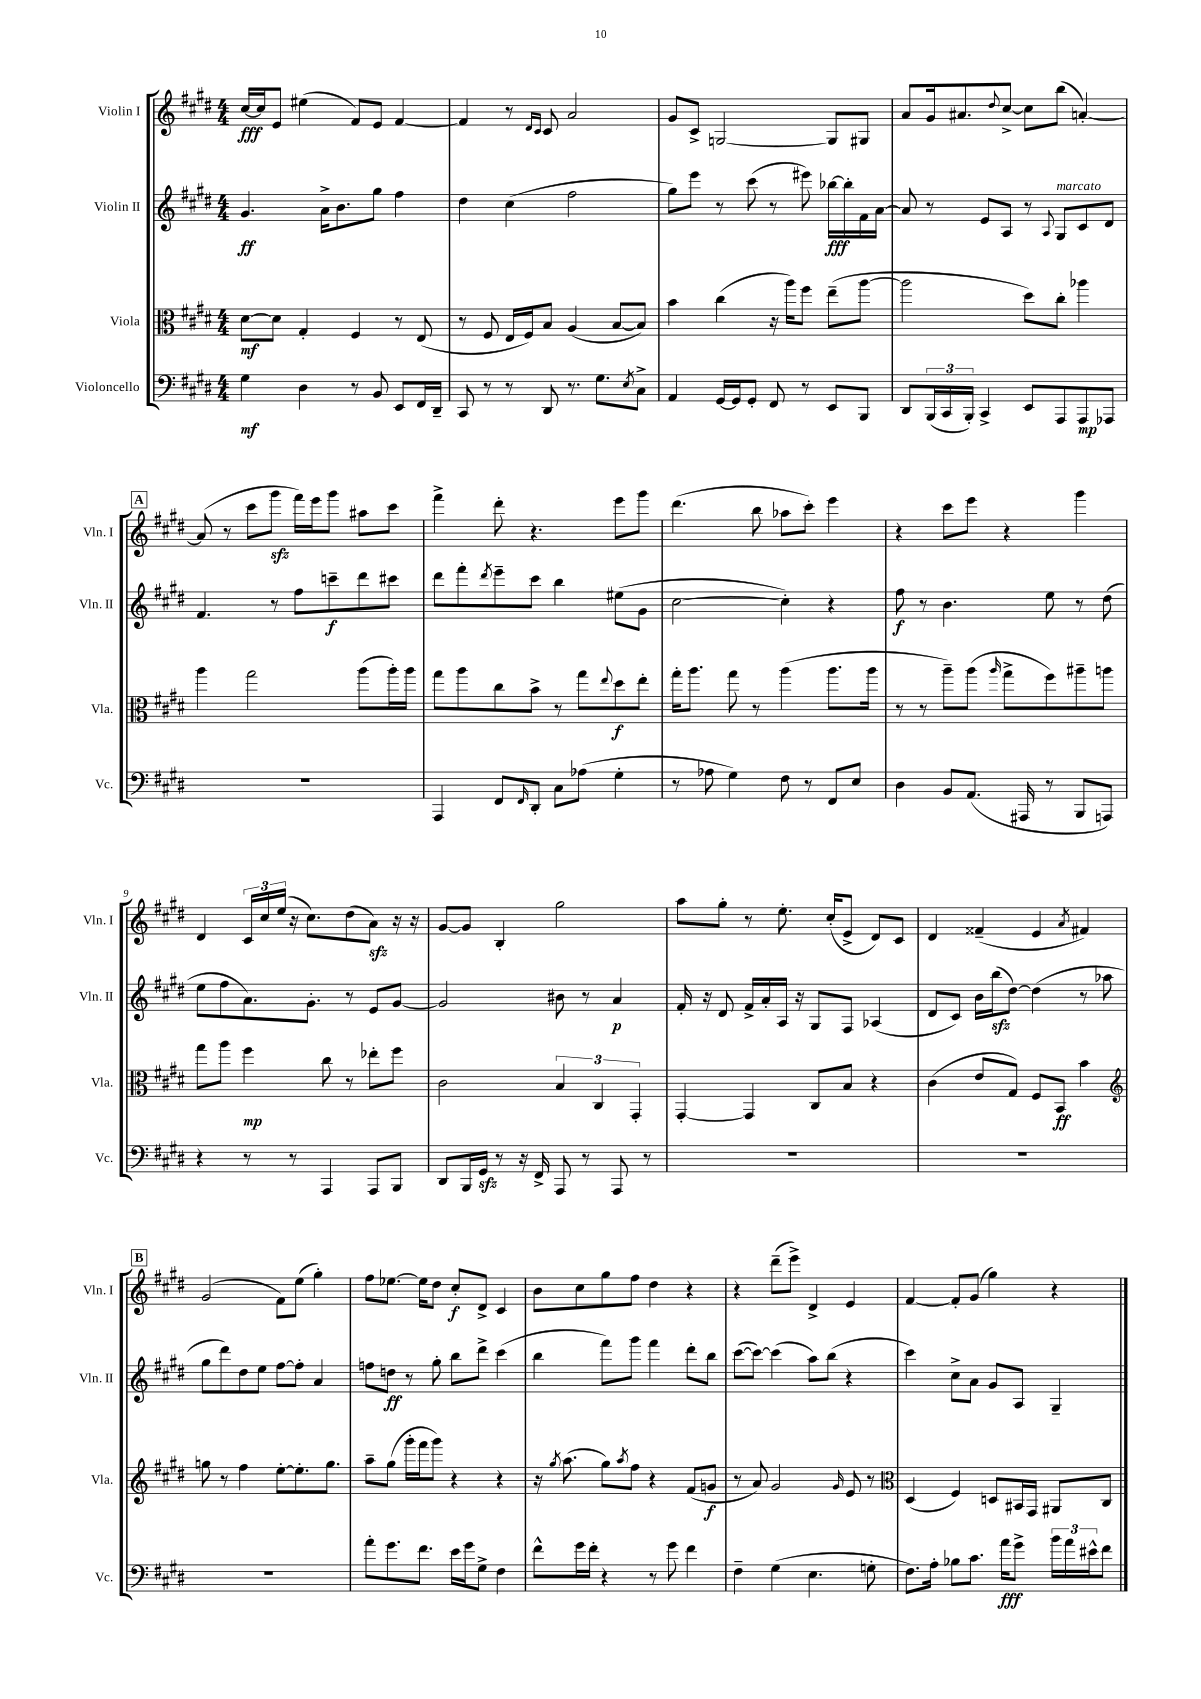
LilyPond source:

<<
\new StaffGroup <<
\new Staff = "s0" \with { instrumentName = "Violin I" shortInstrumentName = "Vln. I" } {
    \clef treble \key e \major \numericTimeSignature \time 4/4
    cis''16~\fff cis''16 e'8 eis''4( fis'8) e'8 fis'4~ |
    fis'4 r8 \grace { dis'16 cis'16 } cis'8 a'2 |
    gis'8 cis'8-> g2~ g8 gis8 |
    a'8 gis'16 ais'8. \appoggiatura { dis''8 } cis''8~-> cis''8 b''8( a'4~-.) |
    \mark \markup { \box "A" } a'8( r8 cis'''8 gis'''8\sfz fis'''16) e'''16 gis'''8 ais''8 cis'''8 |
    fis'''4-> dis'''8-. r4. e'''8 gis'''8 |
    dis'''4.( b''8 aes''8 cis'''8-.) e'''4 |
    r4 cis'''8 e'''8 r4 gis'''4 |
    dis'4 \tuplet 3/2 { cis'16 cis''16 e''16( } r16 cis''8.) dis''8( a'8\sfz) r16 r16 |
    gis'8~ gis'8 b4-. gis''2 |
    a''8 gis''8-. r8 e''8.-. cis''16-.( e'8-> dis'8) cis'8 |
    dis'4 fisis'4--( e'4 \acciaccatura { a'8 } fis'4) |
    \mark \markup { \box "B" } gis'2( fis'8) e''8( gis''4-.) |
    fis''8 ees''8.~ ees''16 dis''8 cis''8-.\f dis'8-> cis'4 |
    b'8 cis''8 gis''8 fis''8 dis''4 r4 |
    r4 dis'''8--( e'''8->) dis'4-> e'4 |
    fis'4~ fis'8-. gis'8( gis''4) r4 \bar "|." |
}
\new Staff = "s1" \with { instrumentName = "Violin II" shortInstrumentName = "Vln. II" } {
    \clef treble \key e \major \numericTimeSignature \time 4/4
    gis'4.\ff a'16-> b'8. gis''8 fis''4 |
    dis''4 cis''4( fis''2 |
    gis''8) e'''8 r8 cis'''8( r8 eis'''8) bes''16~\fff bes''16-. fis'16 a'16~ |
    a'8 r8 e'8 a8 r8 \appoggiatura { a8 } gis8^\markup { \italic "marcato" } cis'8 dis'8 |
    \mark \markup { \box "A" } fis'4. r8 fis''8 c'''8--\f dis'''8 cis'''8 |
    dis'''8 fis'''8-. \acciaccatura { dis'''8 } e'''8-- cis'''8 b''4 eis''8( gis'8 |
    cis''2~ cis''4-.) r4 |
    fis''8\f r8 b'4. e''8 r8 dis''8( |
    e''8 fis''8 a'8.) gis'8.-. r8 e'8 gis'8~ |
    gis'2 bis'8 r8 a'4\p |
    fis'16-. r16 dis'8 fis'16-> a'16-. a16 r16 gis8 fis8 aes4( |
    dis'8 cis'8) b'16 b''16\sfz( dis''8~) dis''4( r8 aes''8 |
    \mark \markup { \box "B" } gis''8 dis'''8) dis''8 e''8 fis''8~ fis''8-. a'4 |
    f''8 d''8\ff r8 gis''8-. b''8 dis'''8-> cis'''4( |
    b''4 fis'''8) gis'''8 fis'''4 dis'''8-. b''8 |
    cis'''8~( cis'''8~) cis'''4( a''8) b''8( r4 |
    cis'''4) cis''8-> a'8 gis'8 a8 gis4-- \bar "|." |
}
\new Staff = "s2" \with { instrumentName = "Viola" shortInstrumentName = "Vla." } {
    \clef alto \key e \major \numericTimeSignature \time 4/4
    dis'8~\mf dis'8 gis4-. fis4 r8 e8( |
    r8 fis8 e16 fis16) b8 a4( b8~ b8) |
    b'4 cis''4( r16 a''16) fis''8 e''8--( a''8~ |
    a''2 dis''8) cis''8-. aes''4 |
    \mark \markup { \box "A" } a''4 gis''2 a''8( a''16-.) a''16 |
    gis''8 a''8 cis''8 b'8-> r8 gis''8 \appoggiatura { e''8 } dis''8\f e''8-. |
    gis''16-. a''8. gis''8 r8 a''4( a''8. a''16 |
    r8 r8 a''8--) a''8( \grace { a''16 } gis''8-> fis''8) ais''8-- a''8 |
    gis''8 a''8 fis''4\mp cis''8 r8 ees''8-. fis''8 |
    cis'2 \tuplet 3/2 { b4 cis4 gis,4-. } |
    gis,4~-. gis,4 cis8 b8 r4 |
    cis'4( e'8 gis8) fis8 b,8\ff b'4 |
    \mark \markup { \box "B" } \clef treble g''8 r8 fis''4 e''8~-. e''8.-. g''8. |
    a''8-- gis''8( gis'''16-. fis'''16 gis'''8) r4 r4 |
    r16 \acciaccatura { gis''8 } a''8.( gis''8) \acciaccatura { a''8 } fis''8 r4 fis'8( g'8\f |
    r8 a'8) gis'2 \grace { gis'16 } e'8 r8 |
    \clef alto dis4( fis4) d8 bis,16 gis,16 ais,8 cis8 \bar "|." |
}
\new Staff = "s3" \with { instrumentName = "Violoncello" shortInstrumentName = "Vc." } {
    \clef bass \key e \major \numericTimeSignature \time 4/4
    gis4\mf dis4 r8 b,8 e,8 fis,16 dis,16-- |
    cis,8 r8 r8 dis,8 r8. gis8. \acciaccatura { e8 } cis8-> |
    a,4 gis,16~ gis,16 gis,8-. fis,8 r8 e,8 b,,8 |
    dis,8 \tuplet 3/2 { b,,16( cis,16 b,,16-.) } cis,4-> e,8 a,,8 a,,8\mp aes,,8 |
    \mark \markup { \box "A" } R1 |
    a,,4 fis,8 \grace { fis,16 } dis,8-. cis8 aes8( gis4-. |
    r8 aes8 gis4) fis8 r8 fis,8 e8 |
    dis4 b,8 a,8.( ais,,16 r8 b,,8 a,,8) |
    r4 r8 r8 a,,4 a,,8 b,,8 |
    dis,8 b,,16 gis,16\sfz r8 r16 fis,16-> a,,8 r8 a,,8 r8 |
    R1 |
    R1 |
    \mark \markup { \box "B" } R1 |
    a'8-. gis'8. fis'8. e'16 gis'16 gis8-> fis4 |
    fis'8-^ gis'16 fis'16-. r4 r8 gis'8 fis'4 |
    fis4-- gis4( e4. g8-. |
    fis8.) a16-. bes8 cis'8. a'16\fff gis'8-> \tuplet 3/2 { b'16 a'16 eis'16-^ } fis'8 \bar "|." |
}
>>
>>
